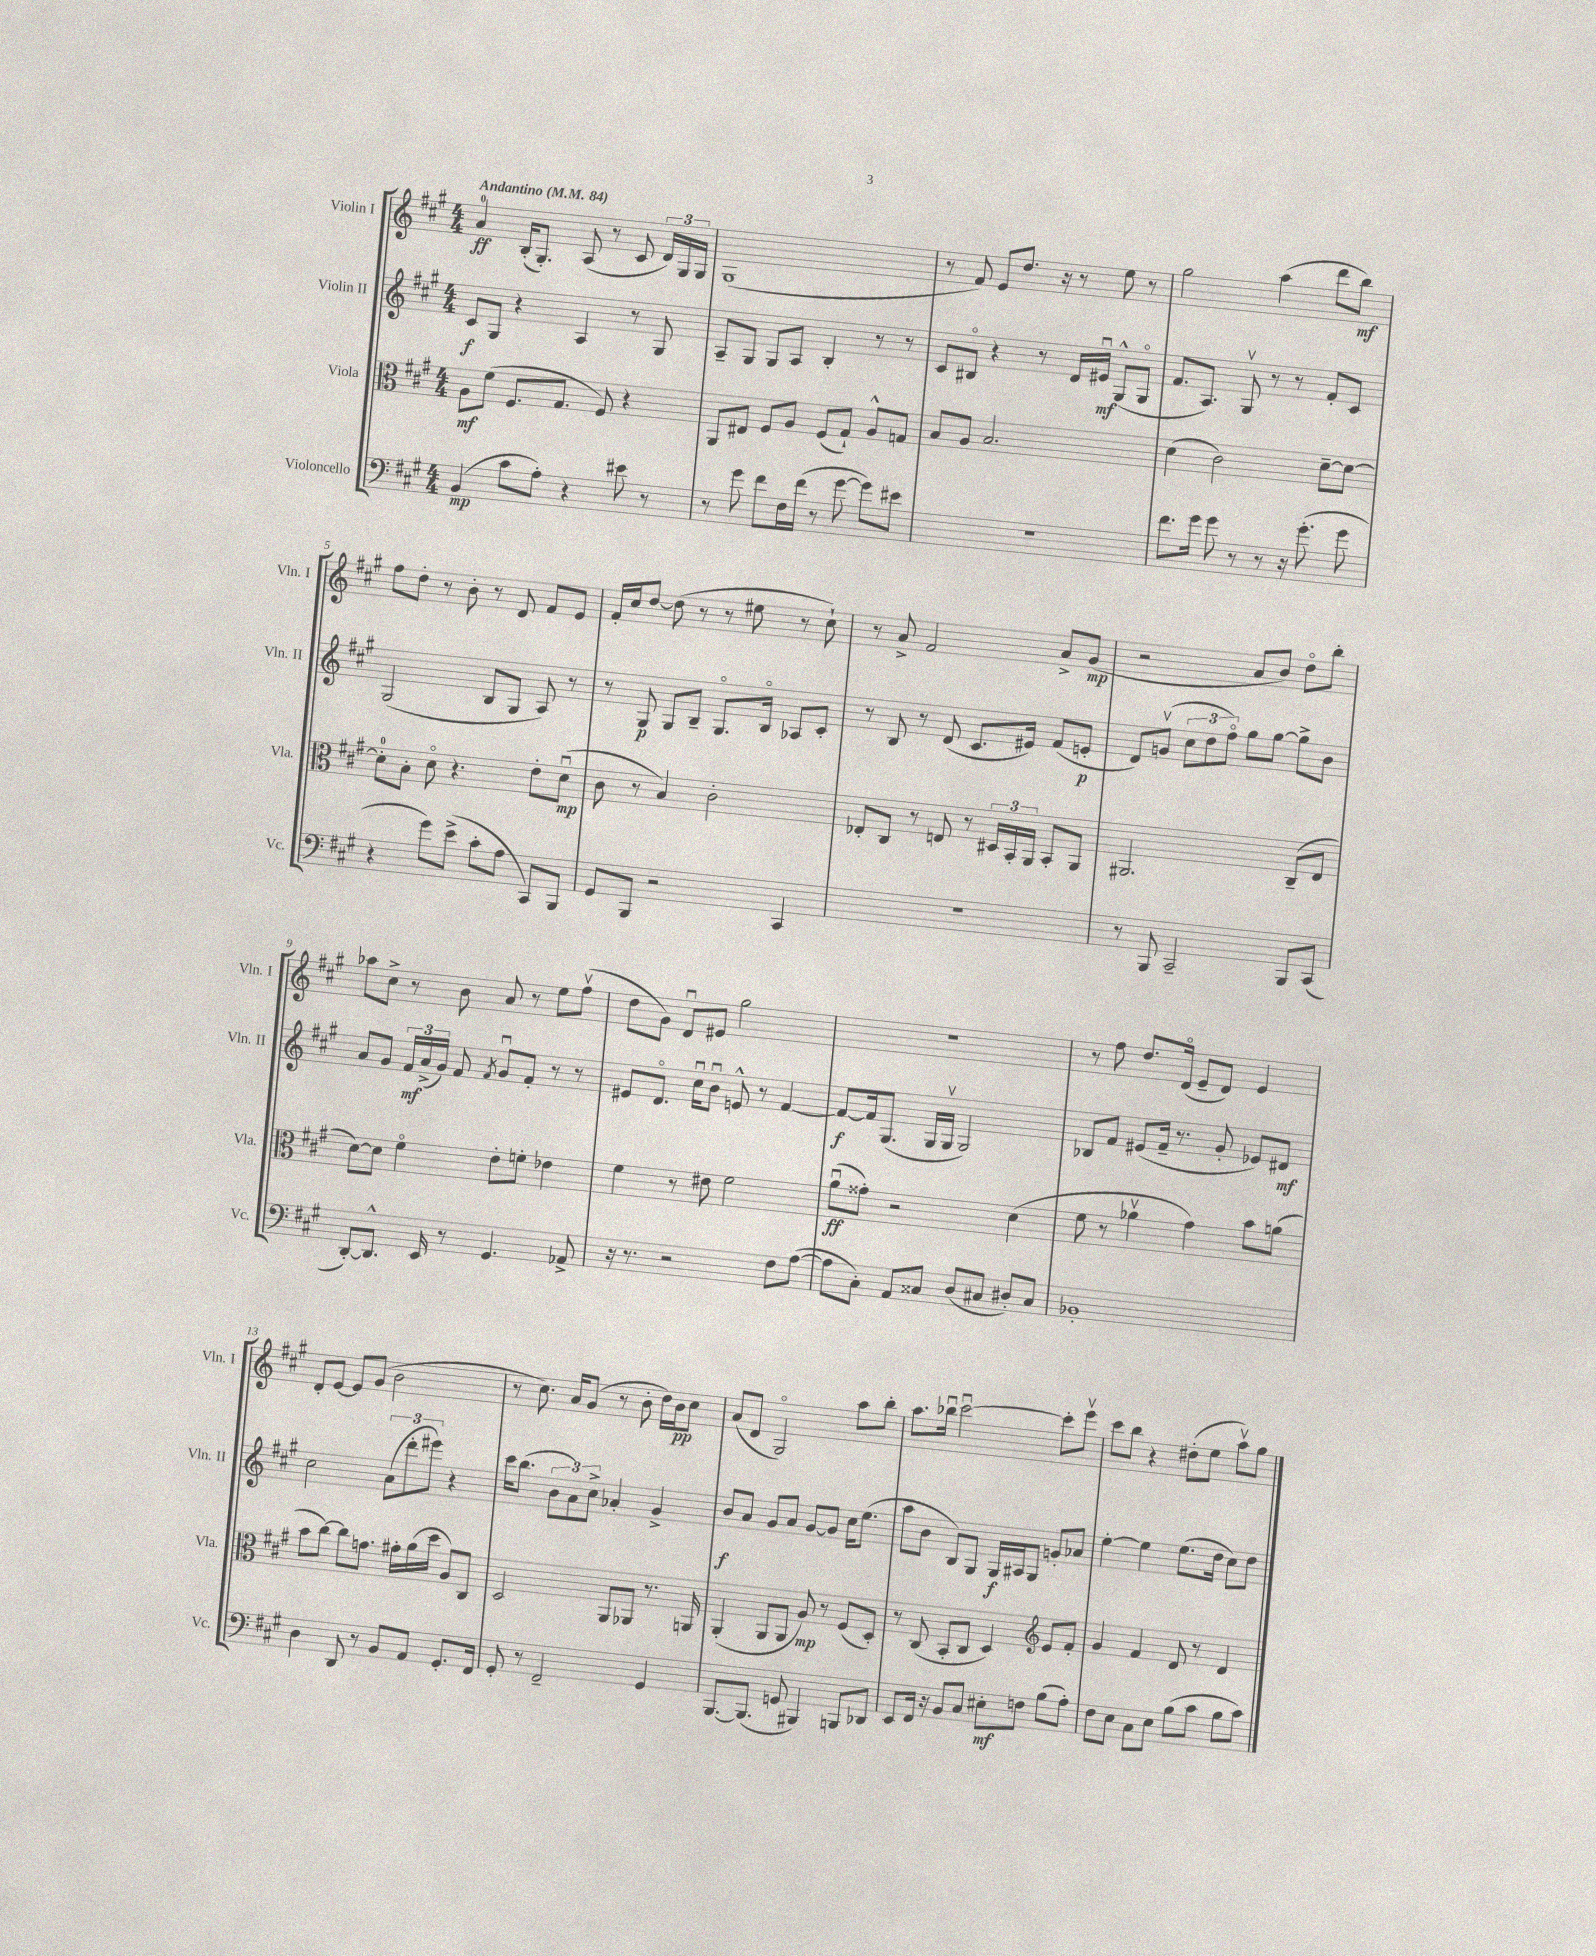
<<
\new StaffGroup <<
\new Staff = "s0" \with { instrumentName = "Violin I" shortInstrumentName = "Vln. I" } {
    \clef treble \key a \major \numericTimeSignature \time 4/4 \tempo "Andantino" 4 = 84
    \autoBeamOff a'4-0\ff b16[-.( gis8.]-.) a8( r8 cis'8 \tuplet 3/2 { d'16[) gis16 gis16] } |
    gis1( |
    r8 fis'8) e'8[ d''8.] r16 r8 e''8 r8 |
    gis''2 a''4( d'''8[ b''8]\mf) |
    fis''8[ d''8]-. r8 b'8-. r8 d'8 fis'8[ e'8] |
    fis'16[-. cis''16 d''8]~ d''8( r8 r8 eis''8 r8 cis''8-!) |
    r8 a'8-> fis'2 a'8[-> gis'8]\mp( |
    r2 a'8[ b'8]) d''8[\flageolet b''8]-. |
    aes''8[ cis''8]-> r8 b'8 a'8 r8 e''8[ fis''8]\upbow( |
    d''8[ gis'8]) d'8[\downbow eis'8] gis''2 |
    R1 |
    r8 fis''8 d''8.[ d'16]\flageolet( e'8[-- d'8]) e'4 |
    d'8[-. e'8]~ e'8[ gis'8]( b'2 |
    r8 cis''8.) a'16[ gis'8]( r8 b'8-. d''16[) b'16\pp cis''8] |
    a'8[( d'8] gis2\flageolet) a''8[ b''8]-. |
    a''8.[ bes''16]\downbow cis'''2~\downbow cis'''8[-. e'''8]\upbow |
    cis'''8[ b''8] r4 dis''8[-.( e''8] a''8[\upbow) gis''8] \bar "|." |
}
\new Staff = "s1" \with { instrumentName = "Violin II" shortInstrumentName = "Vln. II" } {
    \clef treble \key a \major \numericTimeSignature \time 4/4
    \autoBeamOff cis'8[\f gis8] r4 a4 r8 gis8 |
    a8[-- gis8] gis8[ a8] b4-. r8 r8 |
    cis'8[ bis8]\flageolet r4 r8 d'16[ eis'16]\downbow\mf gis8[-^( gis8]\flageolet |
    fis'8.[ a8.]) gis8\upbow r8 r8 fis'8[-. cis'8] |
    gis2( b8[ gis8] a8) r8 |
    r8 gis8\p gis8[ b8]-- gis8.[\flageolet b16]\flageolet aes8[ cis'8]-. |
    r8 b8 r8 d'8( cis'8.[ eis'16]) fis'8[( e'8]-.\p |
    d'8[) g'8]\upbow( \tuplet 3/2 { cis''8[ d''8 fis''8]\flageolet) } gis''8[ gis''8]~ gis''8[-> b'8] |
    a'8[ gis'8] \tuplet 3/2 { fis'16[\mf a'16->( gis'16]) } fis'8 \acciaccatura { fis'8 } gis'8[\downbow fis'8]-. r8 r8 |
    eis'8[ d'8.]\flageolet cis''16[\downbow b'8]\downbow e'8-^ r8 fis'4~ |
    fis'8[~\f fis'16 gis8.]( gis16[ gis16]\upbow gis2) |
    bes8[ fis'8] eis'8[( fis'16]-- r8. gis'8-. ees'8[) dis'8]\mf |
    cis''2 \tuplet 3/2 { a'8[( d'''8-. eis'''8]) } r4 |
    cis'''16[ b''8.]( \tuplet 3/2 { b'8[ a'8) cis''8]-> } aes'4-. gis'4-> |
    b'8[\f a'8] gis'8[ a'8] gis'8[~ gis'8] cis''16[ e''8.]( |
    a''8[ b'8] b8[) gis8] gis16[\f ais16 gis8] g'8[-. aes'8] |
    e''4~-. e''4 e''8.[( d''16] cis''8[) d''8] \bar "|." |
}
\new Staff = "s2" \with { instrumentName = "Viola" shortInstrumentName = "Vla." } {
    \clef alto \key a \major \numericTimeSignature \time 4/4
    \autoBeamOff a8[\mf fis'8]( fis8.[ gis8.] fis8) r4 |
    a,8[ eis8] fis8[ a8] fis8[( gis8]-!) a8[-^ g8] |
    b8[ a8] b2. |
    d'4( cis'2) d'8[~-- d'8]~ |
    d'8[-0-. b8]-. d'8\flageolet r4. e'8[-. d'8]\downbow\mp( |
    cis'8 r8 b4) cis'2-. |
    ees8[-. cis8] r8 e8 r8 \tuplet 3/2 { dis16[ b,16-. a,16] } b,8[-. a,8] |
    ais,2. cis8[--( e8] |
    d'8[~) d'8] fis'4\flageolet e'8[-. f'8]-. ees'4 |
    fis'4 r8 eis'8 fis'2 |
    a'8[\downbow\ff( gisis'8]-.) r2 d'4( |
    fis'8 r8 aes'4\upbow gis'4) b'8[ a'8]( |
    b'8[ cis''8]~) cis''8[ g'8.] gis'16[-. a'16( d''16] a8[) cis8] |
    d2 a,8[ aes,8] r8. a,16 |
    a,4-.( a,8[ a,8] a8\mp) r8 fis8[( d8]-.) |
    r8 cis8( b,8[-. cis8] d4) \clef treble e'8[ fis'8]-. |
    gis'4 fis'4 d'8 r8 d'4 \bar "|." |
}
\new Staff = "s3" \with { instrumentName = "Violoncello" shortInstrumentName = "Vc." } {
    \clef bass \key a \major \numericTimeSignature \time 4/4
    \autoBeamOff b,4\mp( cis'8[ a8]-.) r4 eis'8 r8 |
    r8 gis'8 fis'8[ fis16 fis'16]( r8 gis'8~ gis'8[) eis'8] |
    R1 |
    fis'8.[ gis'16] gis'8 r8 r8 r16 gis'8.-.( gis'8 |
    r4 gis'8[) e'8]->( cis'8[-. a8] cis,8[) b,,8] |
    gis,8[ b,,8] r2 cis,4 |
    R1 |
    r8 b,,8 cis,2-- b,,8[ cis,8]( |
    d,8[~-.) d,8.]-^ e,16 r8 gis,4. aes,8-> |
    r16 r8. r2 fis8[ a8]~( |
    a8[ cis8]-.) a,8[ cisis8] d8[( cis8] dis8[-.) cis8] |
    bes,1-. |
    d4 d,8 r8 b,8[ a,8] gis,8.[-. fis,16] |
    gis,8-. r8 fis,2-- gis,4 |
    b,,8.[~ b,,8.]( g,8 bis,,4) b,,8[ des,8] |
    e,8[ fis,16] r16 b,8[ cis8] eis8[-.\mf f8] b8[( a8]-.) |
    fis8[ e8] cis8[ e8] b8[( cis'8] b8[ cis'8]) \bar "|." |
}
>>
>>
